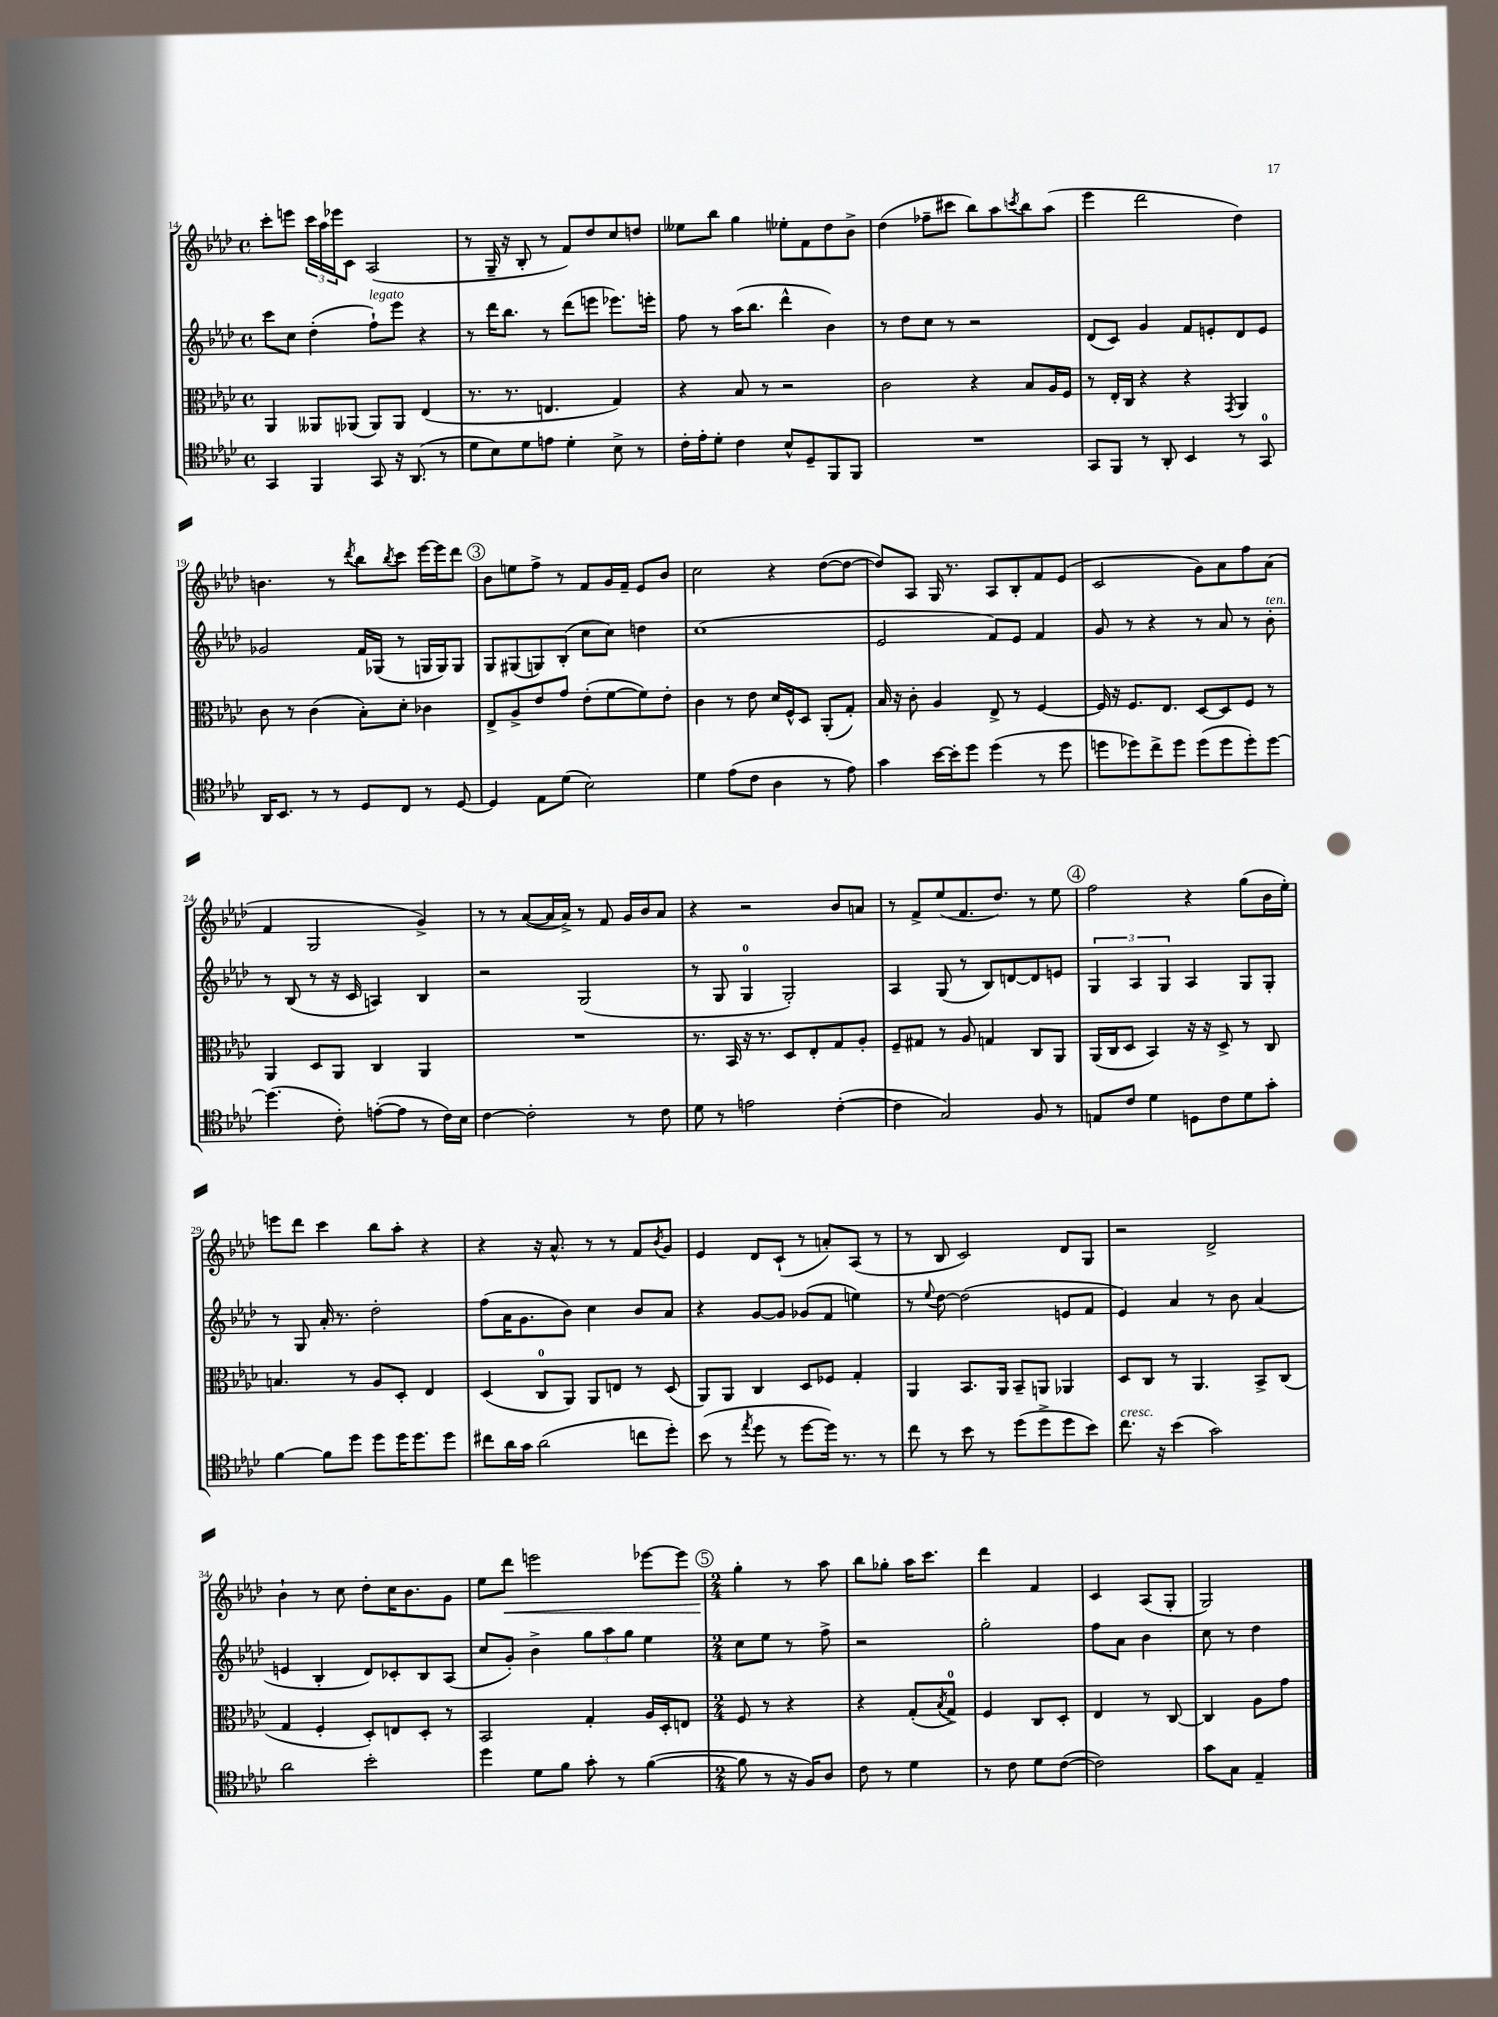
<<
\new StaffGroup <<
\new Staff = "s0" {
    \clef treble \key aes \major \defaultTimeSignature \time 4/4
    c'''8-. e'''8 \tuplet 3/2 { c'''16 aes''16 ees'''16 } c'8 aes2( |
    r8 g16-- r16 bes8-. r8 f'8) des''8 c''8 d''8 |
    eeses''8 bes''8 g''4 ees''8-. f'8 des''8 bes'8-> |
    des''4( fes''8-- cis'''8 bes''8) aes''8 \acciaccatura { c'''8 } bes''8 aes''8( |
    ees'''4 des'''2 des''4) |
    b'4. r8 \acciaccatura { des'''8 } bes''8 \acciaccatura { bes''8 } c'''8 ees'''16~ ees'''16 des'''8 |
    \mark \markup { \circle "3" } bes'8 e''8 f''8-> r8 f'8 g'16 f'16-- ees'8 bes'8 |
    c''2 r4 des''8~( des''8~ |
    des''8) aes8 g16 r8. aes8 bes8-. f'8 ees'8( |
    c'2 g'8) aes'8 f''8 aes'8( |
    f'4 g2 g'4->) |
    r8 r8 aes'8~( aes'16 aes'16->) r8 f'8 g'16 bes'16 aes'8 |
    r4 r2 bes'8 a'8 |
    r8 f'8-> ees''8( f'8. des''8.) r8 ees''8 |
    \mark \markup { \circle "4" } f''2 r4 g''8( bes'16 ees''16-.) |
    e'''8 des'''8 c'''4 bes''8 aes''8-. r4 |
    r4 r16 aes'8.-^ r8 r8 f'8 \acciaccatura { bes'8 } g'8 |
    ees'4 des'8 c'8-!( r8 a'8-.) aes8( r8 |
    r8 bes8 c'2) des'8 g8 |
    r2 des'2-> |
    bes'4-! r8 c''8 des''8-. c''16 bes'8. g'8 |
    ees''8 des'''8\< e'''2 ees'''8~ ees'''8 |
    \mark \markup { \circle "5" } \numericTimeSignature \time 2/4 g''4-.\! r8 aes''8 |
    bes''8 ges''8-. aes''16 c'''8. |
    des'''4 f'4 |
    c'4 aes8( g8-. |
    g2) \bar "|." |
}
\new Staff = "s1" {
    \clef treble \key aes \major \defaultTimeSignature \time 4/4
    c'''8 c''8 des''4-.( f''8-!^\markup { \italic "legato" }) ees'''8 r4 |
    r8 des'''16 bes''8. r8 des'''8( e'''8 ees'''8.) e'''16-. |
    f''8 r8 aes''16( bes''8. des'''4-^ bes'4) |
    r8 des''8 c''8 r8 r2 |
    des'8( c'8) g'4 f'8 e'8-. des'8 e'8 |
    ges'2 f'16 ges16( r8 g16 g16) g8 |
    \mark \markup { \circle "3" } g8 gis8( g8) bes8-.( c''8 c''8) d''4 |
    c''1( |
    ees'2 f'8) ees'8 f'4 |
    g'8 r8 r4 r8 aes'8 r8 bes'8-.^\markup { \italic "ten." } |
    r8 bes8( r8 r16 c'16 a4) bes4 |
    r2 g2( |
    r8 g8 g4-0 g2-.) |
    aes4 g8( r8 bes8) d'8~ d'8 e'8 |
    \mark \markup { \circle "4" } \tuplet 3/2 { g4 aes4 g4 } aes4 g8 g8-. |
    r8 g8 aes'16-. r8. des''2-. |
    f''8( aes'16 g'8. bes'8) c''4 bes'8 aes'8 |
    r4 g'8~ g'8 ges'8( f'8 e''4) |
    r8 \appoggiatura { ees''8 } des''8~ des''2( e'8 f'8 |
    ees'4) aes'4 r8 bes'8 aes'4( |
    e'4 bes4-. des'8) ces'8-. bes8 aes8( |
    c''8 g'8-.) bes'4-> \tuplet 3/2 { g''8 aes''8 g''8 } ees''4 |
    \mark \markup { \circle "5" } \numericTimeSignature \time 2/4 c''8 ees''8 r8 f''8-> |
    r2 |
    g''2-. |
    f''8 aes'8 bes'4 |
    c''8 r8 des''4 \bar "|." |
}
\new Staff = "s2" {
    \clef alto \key aes \major \defaultTimeSignature \time 4/4
    aes,4 aeses,8 aes,8( aes,8) aes,8 ees4( |
    r8. r8. e4. g4) |
    r4 bes8 r8 r2 |
    c'2 r4 bes8 aes16 f16 |
    r8 ees16-. c16 r4 r4 \acciaccatura { g,8 } aes,4 |
    c'8 r8 c'4( bes8-.) des'8-. ces'4 |
    \mark \markup { \circle "3" } ees8-> aes8-> ees'8 g'8 ees'8-.( f'8~ f'8) ees'8-. |
    c'4 r8 ees'8 des'16 f16-^ des8 aes,8-.( g8-.) |
    bes16 r16 c'8-. aes4 ees8-> r8 f4~ |
    f16 r16 f8. ees8. des8~ des8 f8 r8 |
    aes,4 des8 aes,8 c4 aes,4 |
    R1 |
    r8. bes,16 r16 r8. des8 ees8-. g8 aes8-. |
    f8-- gis8 r8 aes8 g4 c8 aes,8 |
    \mark \markup { \circle "4" } aes,16( c16 des8 bes,4) r16 r16 des8-> r8 c8 |
    b4. r8 aes8 des8-. ees4 |
    des4( c8-0 aes,8) aes,8 e8 r8 des8( |
    aes,8) aes,8 c4 des8 fes8 g4-. |
    aes,4 bes,8. aes,16 bes,8-- a,8 aes,4 |
    des8 c8 r8 aes,4. bes,8-> c8( |
    g4 f4-. des8-.) e8 des8-. r8 |
    bes,2 g4-. aes16 des16-. e8 |
    \mark \markup { \circle "5" } \numericTimeSignature \time 2/4 f8 r8 r4 |
    r4 g8-.( \acciaccatura { bes8 } g8-0->) |
    f4 c8 des8-. |
    ees4 r8 c8~ |
    c4 aes8 g'8 \bar "|." |
}
\new Staff = "s3" {
    \clef tenor \key aes \major \defaultTimeSignature \time 4/4
    g,4 f,4 g,8 r16 aes,8.( r8 |
    des'8 bes8) des'8 e'8 des'4-. bes8-> r8 |
    c'16-. ees'16-. des'8-. c'4 bes8-^ des8-- f,8 f,8 |
    R1 |
    g,8 f,8 r8 aes,8-. bes,4 r8 g,8-0 |
    aes,16 bes,8. r8 r8 des8 c8 r8 des8~ |
    \mark \markup { \circle "3" } des4 ees8 des'8( bes2) |
    des'4 ees'8( c'8 aes4 r8 ees'8) |
    g'4 bes'16~ bes'16-. des''8 des''4( r8 des''8 |
    d''8 des''8) c''8-> des''8 des''8( des''8 des''8-.) des''8~ |
    des''4.( c'8-.) e'8~-.( e'8 r8 c'16) bes16 |
    c'4~ c'2-. r8 c'8 |
    des'8 r8 e'2 c'4~-.( |
    c'4 g2) f8 r8 |
    \mark \markup { \circle "4" } e8 c'8 des'4 d8 c'8 des'8 g'8-. |
    f'4~ f'8 des''8 des''8 des''16 des''8. des''8 |
    cis''8 aes'16 g'16 aes'2( c''8 des''8-.) |
    bes'8( r8 \acciaccatura { ees''8 } des''8 r8 des''8~ des''16) r8. r8 |
    c''8 r8 bes'8 r8 des''8( des''8-> des''8 bes'8) |
    c''8.^\markup { \italic "cresc." } r16 bes'4( g'2) |
    aes'2 bes'2-. |
    des''4 des'8 f'8 g'8-. r8 f'4~( |
    \mark \markup { \circle "5" } \numericTimeSignature \time 2/4 f'8 r8 r16 f16) aes8 |
    c'8 r8 des'4 |
    r8 c'8 des'8 c'8~( |
    c'2) |
    g'8 g8 ees4-- \bar "|." |
}
>>
>>
\layout { \context { \Score currentBarNumber = #14 } }
